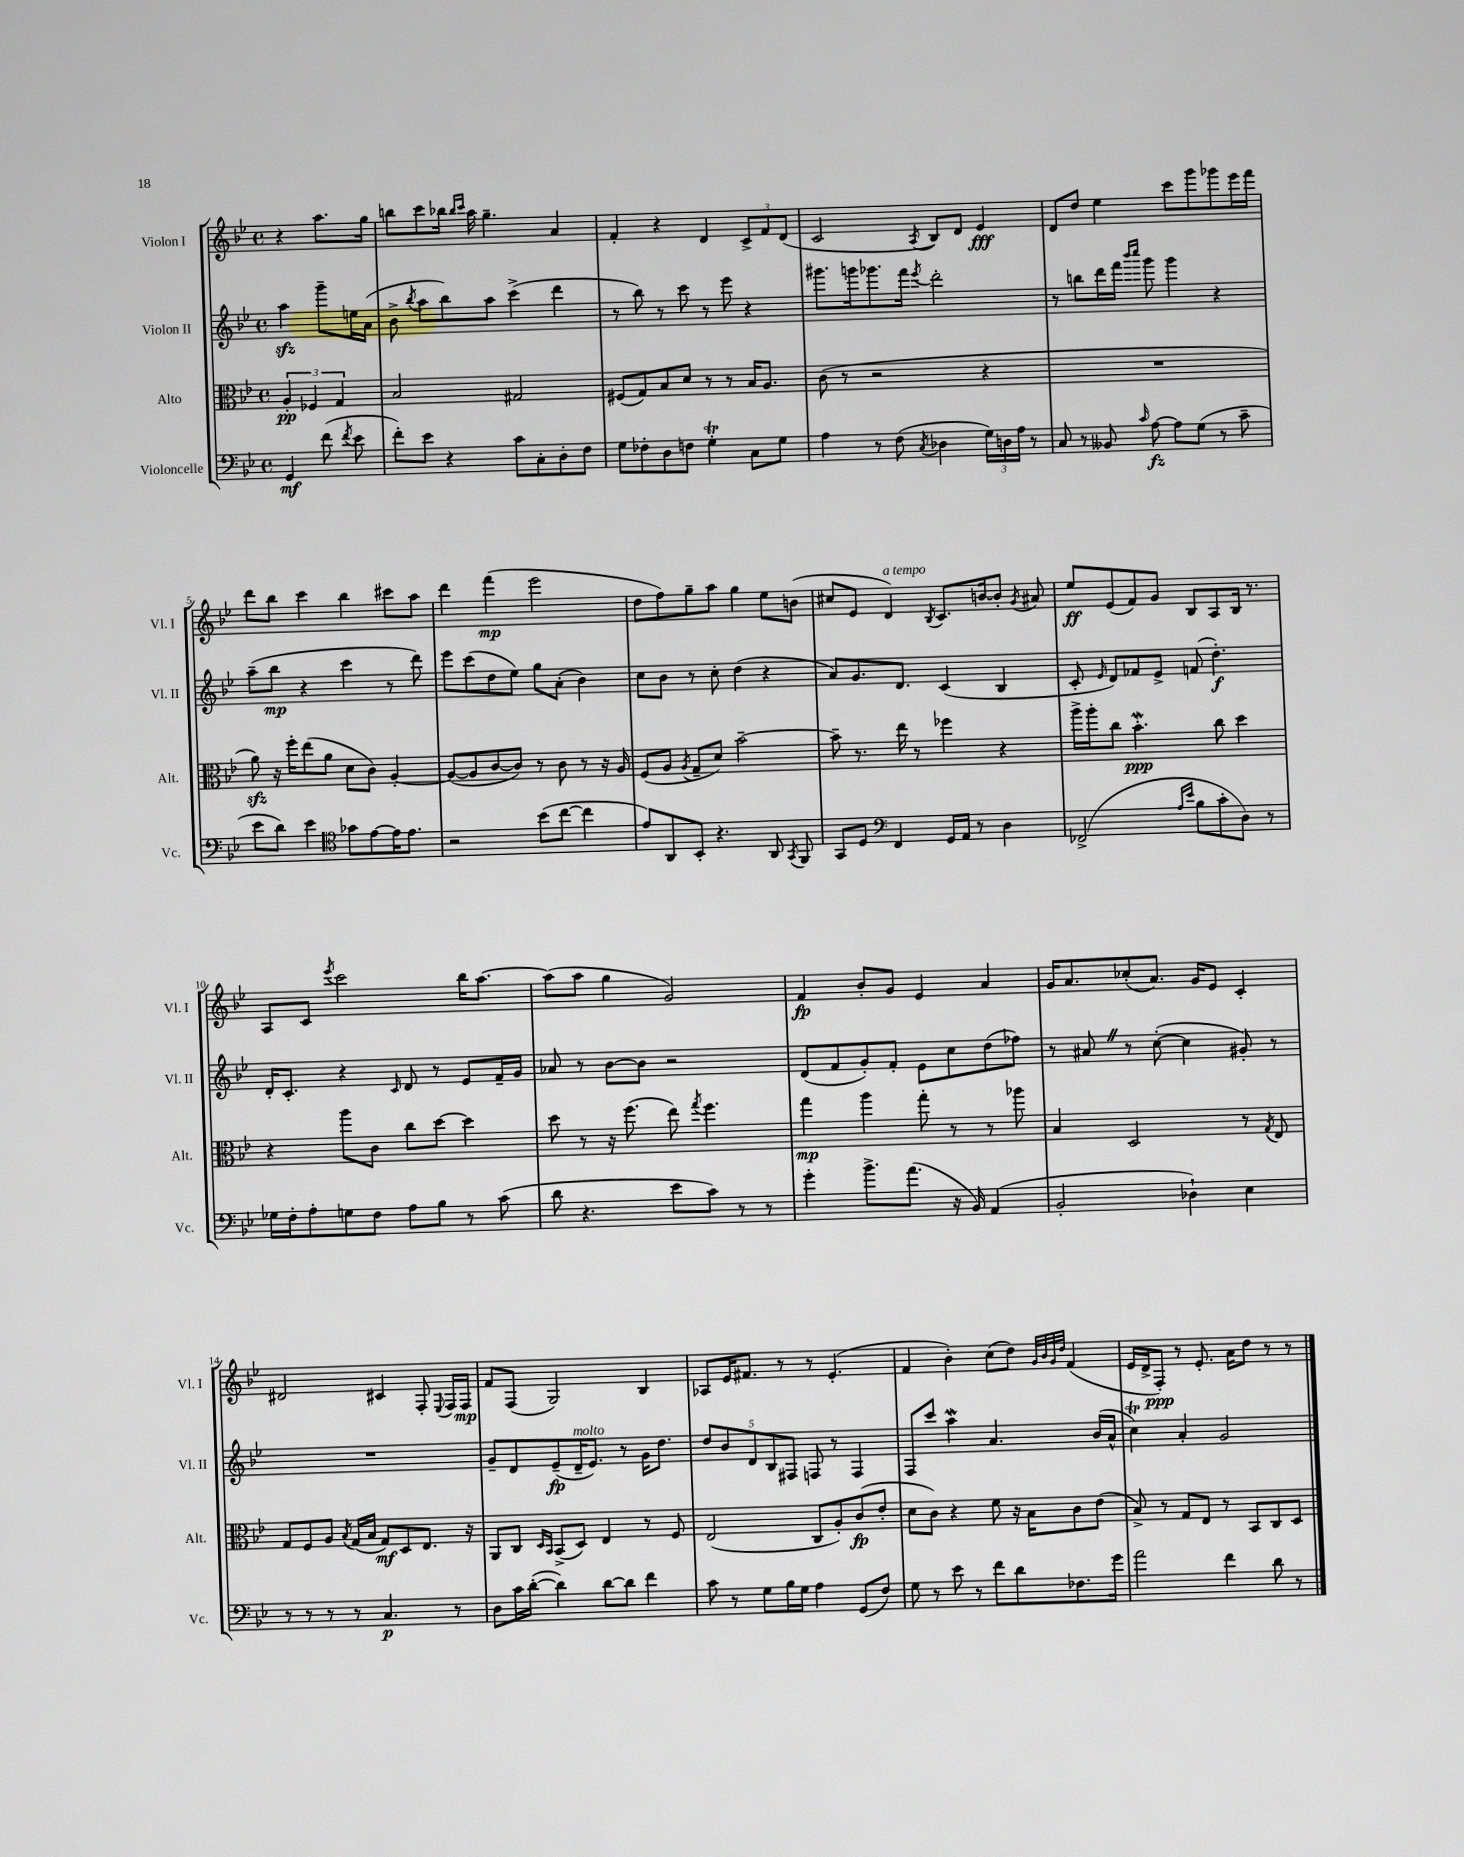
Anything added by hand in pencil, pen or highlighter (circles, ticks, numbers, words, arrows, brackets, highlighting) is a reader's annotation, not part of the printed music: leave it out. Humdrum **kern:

**kern	**kern	**kern	**kern
*staff4	*staff3	*staff2	*staff1
*clefF4	*clefC3	*clefG2	*clefG2
*k[b-e-]	*k[b-e-]	*k[b-e-]	*k[b-e-]
*M4/4	*M4/4	*M4/4	*M4/4
*met(c)	*met(c)	*met(c)	*met(c)
4GG/	6A'/	4aa\	4r
.	6F-/	.	.
(8f\	.	8ggg~\L	8.aa\L
.	6G/	.	.
8qf/	.	.	.
8e-\	.	16ee\L	.
.	.	(16a\JJ	16gg\Jk
=	=	=	=
8f'\L)	2B-/	8b-^\	8bb\L
.	.	8qbb-/	.
8e-\J	.	8aa\L	8ccc\
4r	.	8bb-\)	16bb-\Jk
.	.	.	16qqbb-/LL
.	.	.	16qqccc/JJ
.	.	.	16aa\
.	.	8aa\J	4.gg~\
8c\L	2G#/	(4ccc^\	.
8C'\	.	.	.
8D'\	.	4ddd\	4a/
8F\J	.	.	.
=	=	=	=
8G\L	(8F#/L	8r	4f'/
8F-'\	8G/)	8bb-\)	.
8D\	8B-/	8r	4r
8F\J	8d/J	8ccc\	.
4G'\	8r	8r	4d/
.	8r	8eee-\	.
8C\L	16B-/LK	4r	12c^/L
.	8.A/J	.	.
.	.	.	12f/
8G\J	.	.	.
.	.	.	(12d/J
=	=	=	=
4A\	(8c\	8.ggg#\L	2c/
.	8r	.	.
.	.	16ggg\k	.
8r	2r	8.ggg-\	.
(8F\	.	.	.
.	.	16fff\Jk	.
8qC/	.	8qeee-/	8qA/
4D-\	.	2ddd'\	8B-/L)
.	.	.	8d/J
24G\LL)	4r	.	4e-/
24D\	.	.	.
24A\JJ	.	.	.
8r	.	.	.
=	=	=	=
8C/	1r	8r	8d/L
8r	.	8bb\L	8dd/J
8BB--/	.	16ddd\L	4ee-\
.	.	16fff\JJ	.
.	.	16qqbbb-/LL	.
16qqc/	.	16qqcccc/JJ	.
[8A\	.	8ggg\	.
8A\]L	.	4ggg\	8ccc\L
(8G\J	.	.	8ggg\
8r	.	4r	8ggg-\
8c~\	.	.	16eee-\L
.	.	.	16fff\JJ
=	=	=	=
8e-\L	8a\)	(8aa~\L	8ddd\L
8d\J)	16r	8bb-\J	8bb-\J
.	16ff'\LK	.	.
4e-\	(8ee-\	4r	4ccc\
.	8a\J	.	.
*clefC4	*	*	*
8g-\L	8d\L	4ccc\	4bb-\
[8e-\	8c\J)	.	.
16e-\]K	[4A'/	8r	8ccc#\L
8.e-\J	.	.	.
.	.	8ddd\)	8aa\J
=	=	=	=
2r	(8A/_L	8eee-\L	4ddd\
.	8A/]	(8ccc\	.
.	[8c/	8dd\	(4fff\
.	8c/]J)	8ee-\J)	.
(8b-\L	8r	8gg\L	2eee-\
[8cc\J	8c\	(8a'\J	.
4cc\]	8r	4b-\)	.
.	16r	.	.
.	16A/	.	.
=	=	=	=
8e-/L)	(8F/L	8cc\L	8dd\L
8AA/	8A/J	8b-\J	8ff\)
.	8qA/	.	.
8BB-'/J	8G~/L	8r	8gg~\
4.r	8d/J)	8cc'\	8aa\J
.	[2b-~\	(4dd\	4gg\
8AA/	.	4r	8ee-\L
8qGG/	.	.	.
8FF/	.	.	(8b\J
=	=	=	=
8GG/L	8b-~\]	8a/L)	8cc#/L
8D/J	8.r	8.g/	8e-/J
*clefF4	*	*	*
4FF/	.	.	4d/)
.	16ee-\	8.d/J	.
.	8r	.	.
.	.	.	8qB-/
16GG/LL	4ff-\	(4c/	8.c/L
16AA/JJ	.	.	.
8r	.	.	.
.	.	.	[16b/k
4D\	4r	4B-/	8b'/]J
.	.	.	8qg/
.	.	.	8a#/
=	=	=	=
(2FF-^/	16aa^\LL	8c'/	8ee-/L
.	16aa'\J	.	.
.	.	16qqe-/	.
.	8cc\J	8d/L)	(8e-/
.	4.b-'\	8f-/	8f/)
.	.	8e-^/J	8g/J
16qqA/LL	.	.	.
16qqe-/JJ	.	.	.
8B-\L	.	(8f/	8B-/L
8c'\	8cc\	4.dd'\)	8A/
8D\J)	4dd\	.	16B-/Jk
.	.	.	8.r
8r	.	.	.
=	=	=	=
16G-\LL	4r	16d'/LK	8A/L
16F'\J	.	8.c'/J	.
8A'\	.	.	8c/J
.	.	.	8qeee-/
8G\	8aa\L	4r	2ccc\
8F\J	8c\J	.	.
.	.	16qqc/	.
8A\L	8cc\L	8d/	.
8B-\J	[8dd\J	8r	.
8r	4dd\]	8e-/L	16bb-\LK
.	.	.	[8.aa\J
(8c\	.	16f~/L	.
.	.	16g/JJ	.
=	=	=	=
8d\	8dd\	8a-/	(8aa\]L
4.r	8r	8r	8aa\J
.	16r	[8b-\L	4gg\
.	(8.ff\	.	.
.	.	8b-\]J	.
8e-\L	8ee-\)	2r	2g/)
.	8qgg/	.	.
8c\J)	4.ff\	.	.
8r	.	.	.
8r	.	.	.
=	=	=	=
4g'\	4gg\	(8d/L	4f/
.	.	8f/	.
8.b-^\L	4aa\	8g'/)	8b-'/L
.	.	8f'/J	8g/J
(8.a\J	.	.	.
.	8gg'\	8e-\L	4e-/
16r	8r	8cc\	.
16BB-/)	.	.	.
(4AA/	8r	(8dd\	4a/
.	8aa-\	8ff-\J)	.
=	=	=	=
2BB-'/	4B-/	8r	16g/LK
.	.	.	8.a/
.	.	8a#/	.
.	2D/	8r	(8cc-'/
.	.	([8cc'\	8.a/J)
4D-`\)	.	4cc\]	.
.	.	.	16g/LK
.	.	.	8e-/J
4E-\	8r	8g#'/)	4c'/
.	8qG/	.	.
.	8E-/	8r	.
=	=	=	=
8r	8G/L	1r	2d#/
8r	8F/	.	.
8r	8A/J	.	.
.	8qB-/	.	.
8r	(16G/LL	.	.
.	16B-/JJ	.	.
4.C/	8G/L)	.	4c#/
.	8D/	.	.
.	8.E-/J	.	8F'/
.	.	.	8qqE-/
8r	.	.	16F/LL
.	16r	.	16F/JJ
=	=	=	=
8D\L	8AA/L	8g~/L	8f/L
16c\L	8C/J	8d/	(8F/J
([16d'\JJ	.	.	.
.	16qqD/LL	.	.
.	16qqBB-/JJ	.	.
4d\])	(8BB-^/L	(8e-~/	2G/)
.	8D/J)	16d~/K	.
.	.	8.e-/J)	.
[8d\L	4E-/	.	.
8d\]J	.	8r	.
4f\	8r	16g\LK	4B-/
.	.	8.dd\J	.
.	8F/	.	.
=	=	=	=
8c\	(2E-/	10dd/L	8A-/L
.	.	10b-/	.
8r	.	.	16e-/K
.	.	.	8.f#/J
.	.	10d/	.
8G\L	.	.	.
.	.	10B-/	.
16B-\L	.	.	8r
.	.	10F#/J	.
16G\JJ	.	.	.
4A\	8C/L	8F/	8r
.	8A'/)	8r	(4.e-'/
(8GG/L	(8c/	4F/	.
8F/J)	8e-'/J	.	.
=	=	=	=
8G\	8d\L	8F/L	4f/
8r	8c\J)	8ccc/J	.
8e-\	4r	4aa\	4b-'\)
8r	.	.	.
8f\L	8f\	4.a/	(8cc\L
8d\	16r	.	8dd\J)
.	16B-\LK	.	.
.	.	.	32qqg/LLL
.	.	.	32qqb-/
.	.	.	32qqg/
.	.	.	32qqdd/JJJ
8.F-\	8c\	.	(4f/
.	(8e-\J	(16b-/LL	.
16g\Jk	.	16a^^/JJ	.
=	=	=	=
2a\	8B-^/)	4cc\)	16e-/LL
.	.	.	16d^/J
.	8r	.	8F'/J)
.	8G/L	4a'/	8r
.	8E-/J	.	8.e-'/
4f\	8r	2g/	.
.	.	.	16a\LK
.	8BB-/L	.	8dd\J
8d\	8C/	.	8r
8r	8D/J	.	8r
==	==	==	==
*-	*-	*-	*-
